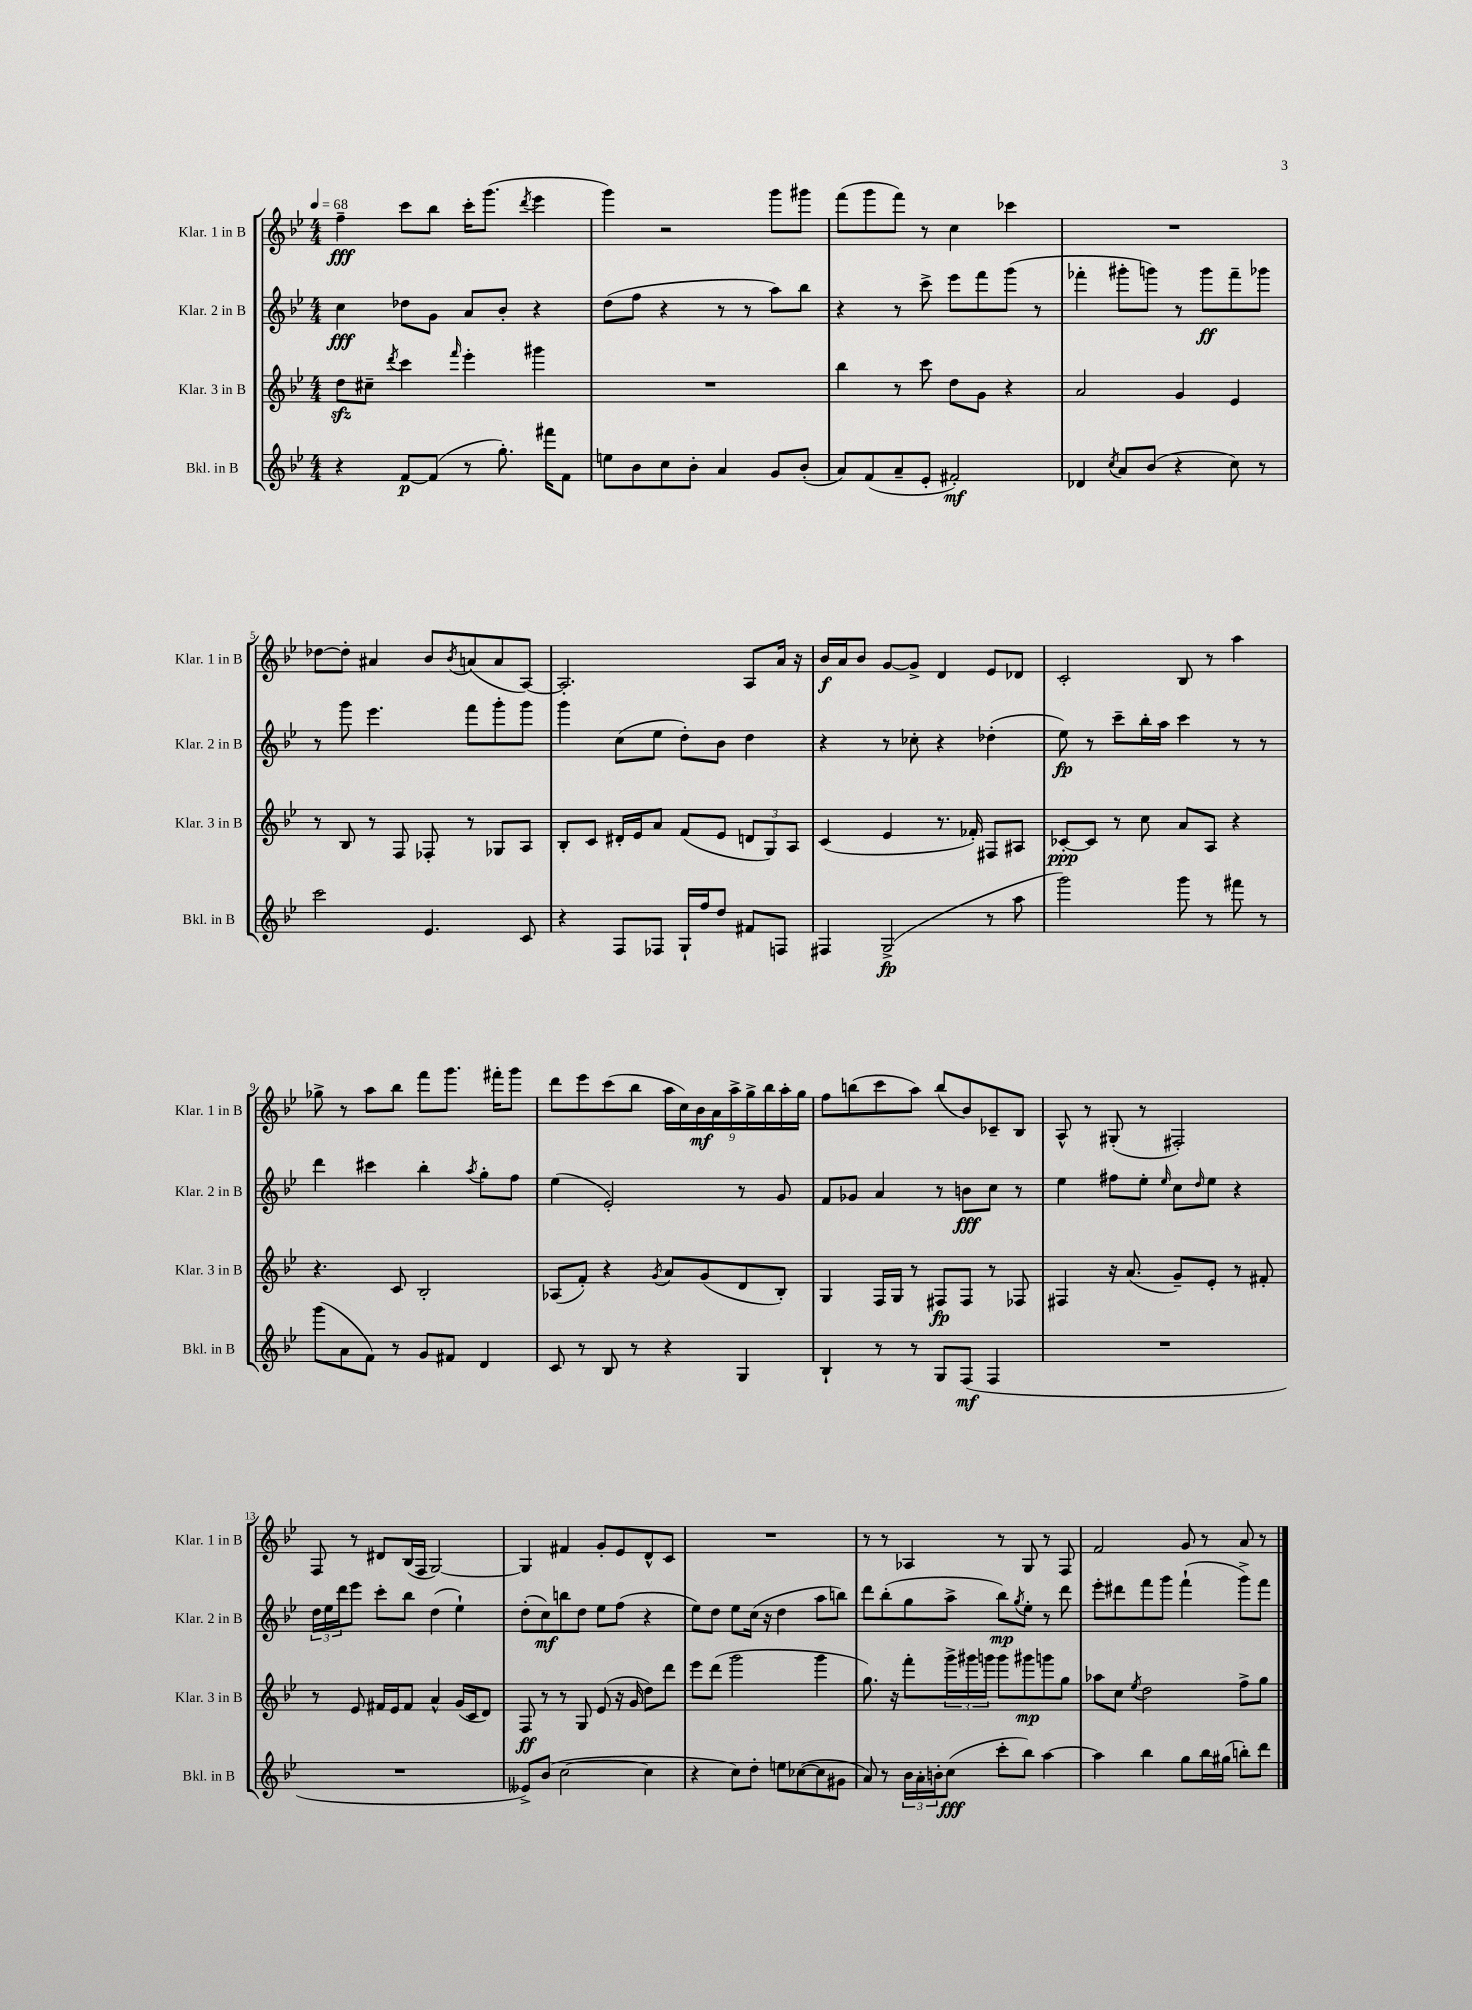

**kern	**kern	**kern	**kern
*staff4	*staff3	*staff2	*staff1
*clefG2	*clefG2	*clefG2	*clefG2
*k[b-e-]	*k[b-e-]	*k[b-e-]	*k[b-e-]
*M4/4	*M4/4	*M4/4	*M4/4
*MM68	*MM68	*MM68	*MM68
4r	8dd\L	4cc\	4ff~\
.	8cc#~\J	.	.
.	8qddd/	.	.
[8f/L	4ccc\	8dd-\L	8ccc\L
(8f/]J	.	8g\J	8bb-\J
.	16qqfff/	.	.
8r	4eee-'\	8a/L	16ccc'\LK
.	.	.	(8.ggg\J
8.gg'\)	.	8b-'/J	.
.	.	.	8qddd/
.	4ggg#\	4r	4eee-\
16fff#\LK	.	.	.
8f\J	.	.	.
=	=	=	=
8ee\L	1r	(8dd\L	4ggg\)
8b-\	.	8ff\J	.
8cc\	.	4r	2r
8b-'\J	.	.	.
4a/	.	8r	.
.	.	8r	.
8g/L	.	8aa\L)	8ggg\L
(8b-'/J	.	8bb-\J	8ggg#\J
=	=	=	=
8a/L)	4bb-\	4r	(8fff\L
(8f/	.	.	8ggg\
8a~/	8r	8r	8fff\J)
8e-'/J	8ccc\	8ccc^\	8r
2f#'/)	8dd\L	8eee-\L	4cc\
.	8g\J	8fff\	.
.	4r	(8ggg\J	4ccc-\
.	.	8r	.
=	=	=	=
4d-/	2a/	4fff-'\	1r
8qcc/	.	.	.
8a/L	.	8ggg#'\L	.
(8b-/J	.	8ggg\J)	.
4r	4g/	8r	.
.	.	8ggg\L	.
8cc\)	4e-/	8fff-~\	.
8r	.	8ggg-\J	.
=	=	=	=
2ccc\	8r	8r	[8dd-\L
.	8B-/	8ggg\	8dd-'\]J
.	8r	4.eee-\	4a#/
.	8F/	.	.
4.e-/	8F-'/	.	8b-/L
.	.	.	8qb-/
.	8r	8fff\L	(8a/
.	8G-/L	8ggg'\	8a/
8c/	8A/J	8ggg\J	[8A/J)
=	=	=	=
4r	8B-'/L	4ggg\	2.A'/]
.	8c/J	.	.
8F/L	16d#'/LL	(8cc\L	.
.	16e-/J	.	.
8F-/J	8a/J	8ee-\J	.
16G`/LL	(8f/L	8dd'\L)	.
16ff/J	.	.	.
8dd/J	8e-/J	8b-\J	.
8f#/L	12d/L	4dd\	8A/L
.	12G/)	.	.
8F/J	.	.	16a/Jk
.	12A/J	.	.
.	.	.	16r
=	=	=	=
4F#/	(4c/	4r	16b-/LL
.	.	.	16a/J
.	.	.	8b-/J
(2G^/	4e-/	8r	[8g/L
.	.	8cc-'\	8g^/]J
.	8.r	4r	4d/
.	16f-'/)	.	.
8r	8F#/L	(4dd-'\	8e-/L
8aa\	8A#/J	.	8d-/J
=	=	=	=
2ggg\)	[8c-'/L	8ee-\)	2c'/
.	8c-/]J	8r	.
.	8r	8ccc~\L	.
.	8cc\	16bb-'\L	.
.	.	16aa\JJ	.
8ggg\	8a/L	4ccc\	8B-/
8r	8A/J	.	8r
8fff#\	4r	8r	4aa\
8r	.	8r	.
=	=	=	=
(8ggg\L	4.r	4ddd\	8gg-^\
8a\	.	.	8r
8f\J)	.	4ccc#\	8aa\L
8r	8c/	.	8bb-\J
8g/L	2B-'/	4bb-'\	8fff\L
8f#/J	.	.	8.ggg\J
.	.	8qaa/	.
4d/	.	8gg'\L	.
.	.	.	16fff#'\LK
.	.	8ff\J	8ggg\J
=	=	=	=
8c/	(8A-/L	(4ee-\	8ddd\L
8r	8f'/J)	.	8eee-\
8B-/	4r	2e-'/)	(8ccc\
8r	.	.	8bb-\J
.	8qg/	.	.
4r	8a/L	.	18aa\LL
.	.	.	18cc\)
.	.	.	18b-\
.	(8g/	.	.
.	.	.	18a\
.	.	.	18aa^\
4G/	8d/	8r	.
.	.	.	18gg^\
.	.	.	18bb-\
.	8B-'/J)	8g/	.
.	.	.	18aa'\
.	.	.	18gg\JJ
=	=	=	=
4B-`/	4G/	8f/L	8ff\L
.	.	8g-/J	(8bb\
8r	16F/LL	4a/	8ccc\
.	16G/JJ	.	.
8r	8r	.	8aa\J)
8G/L	8F#/L	8r	(8bb/L
(8F/J	8F#/J	8b\L	8b-/)
4F/	8r	8cc\J	8c-~/
.	8F-/	8r	8B-/J
=	=	=	=
1r	4F#/	4ee-\	8A^^/
.	.	.	8r
.	16r	8ff#\L	(8G#'/
.	(8.a/	.	.
.	.	8ee-'\J	8r
.	.	16qqee-/	.
.	8g~/L)	8cc\L	2F#'/)
.	.	16qqdd/	.
.	8e-'/J	8ee-\J	.
.	8r	4r	.
.	8f#'/	.	.
=	=	=	=
1r	8r	24dd\LL	8F/
.	.	24ee-\	.
.	.	24ddd\J	.
.	8e-/	8eee-\J	8r
.	16f#/LL	8ccc'\L	8d#/L
.	16e-/J	.	.
.	8f#/J	8bb-\J	(16B-/L
.	.	.	16F/JJ
.	4a^^/	(4dd\	[2G/)
.	(16g/LL	4ee-`\)	.
.	16c/J	.	.
.	8d/J)	.	.
=	=	=	=
8e--^/L)	8F/	(8dd'\L	4G/]
(8b-/J	8r	8cc\)	.
[2cc\	8r	8bb\	4f#/
.	8G/	8dd\J	.
.	(8e-/	8ee-\L	8g'/L
.	16r	(8ff\J	8e-/
.	16g/	.	.
4cc\]	8dd\L)	4r	8d^^/
.	8ddd\J	.	8c/J
=	=	=	=
4r	8eee-\L	8ee-\L)	1r
.	(8ddd\J	8dd\J	.
8cc\L)	2ggg\	8ee-\L	.
8dd'\J	.	(16cc\Jk	.
.	.	16r	.
8ee\L	.	4dd\	.
([8cc-\	.	.	.
8cc-\]	4ggg\	8aa\L	.
8g#\J	.	8bb\J)	.
=	=	=	=
8a/)	8.gg\)	8ddd\L	8r
8r	.	(8bb-'\	8r
.	16r	.	.
24b-\LL	8fff'\L	8gg\	4A-/
24a'\	.	.	.
24b'\J	.	.	.
(8cc\J	24ggg^\L	8aa^\J	.
.	24ggg#\	.	.
.	24ggg\JJ	.	.
8ccc'\L	8ggg\L	8bb-\L)	8r
.	.	8qgg/	.
8bb-\J)	8ggg#\	8ee-'\J	8G/
[4aa\	8ggg\	8r	8r
.	8gg\J	8ddd\	8F/
=	=	=	=
4aa\]	8aa-\L	8eee-'\L	2f/
.	8cc\J	8ddd#\	.
.	8qee-/	.	.
4bb-\	2dd\	8fff\	.
.	.	8ggg\J	.
8gg\L	.	(4fff`\	8g/
16bb-\L	.	.	8r
(16gg#\JJ	.	.	.
8bb'\L)	8ff^\L	8ggg^\L)	8a/
8ddd\J	8gg\J	8fff\J	8r
==	==	==	==
*-	*-	*-	*-
